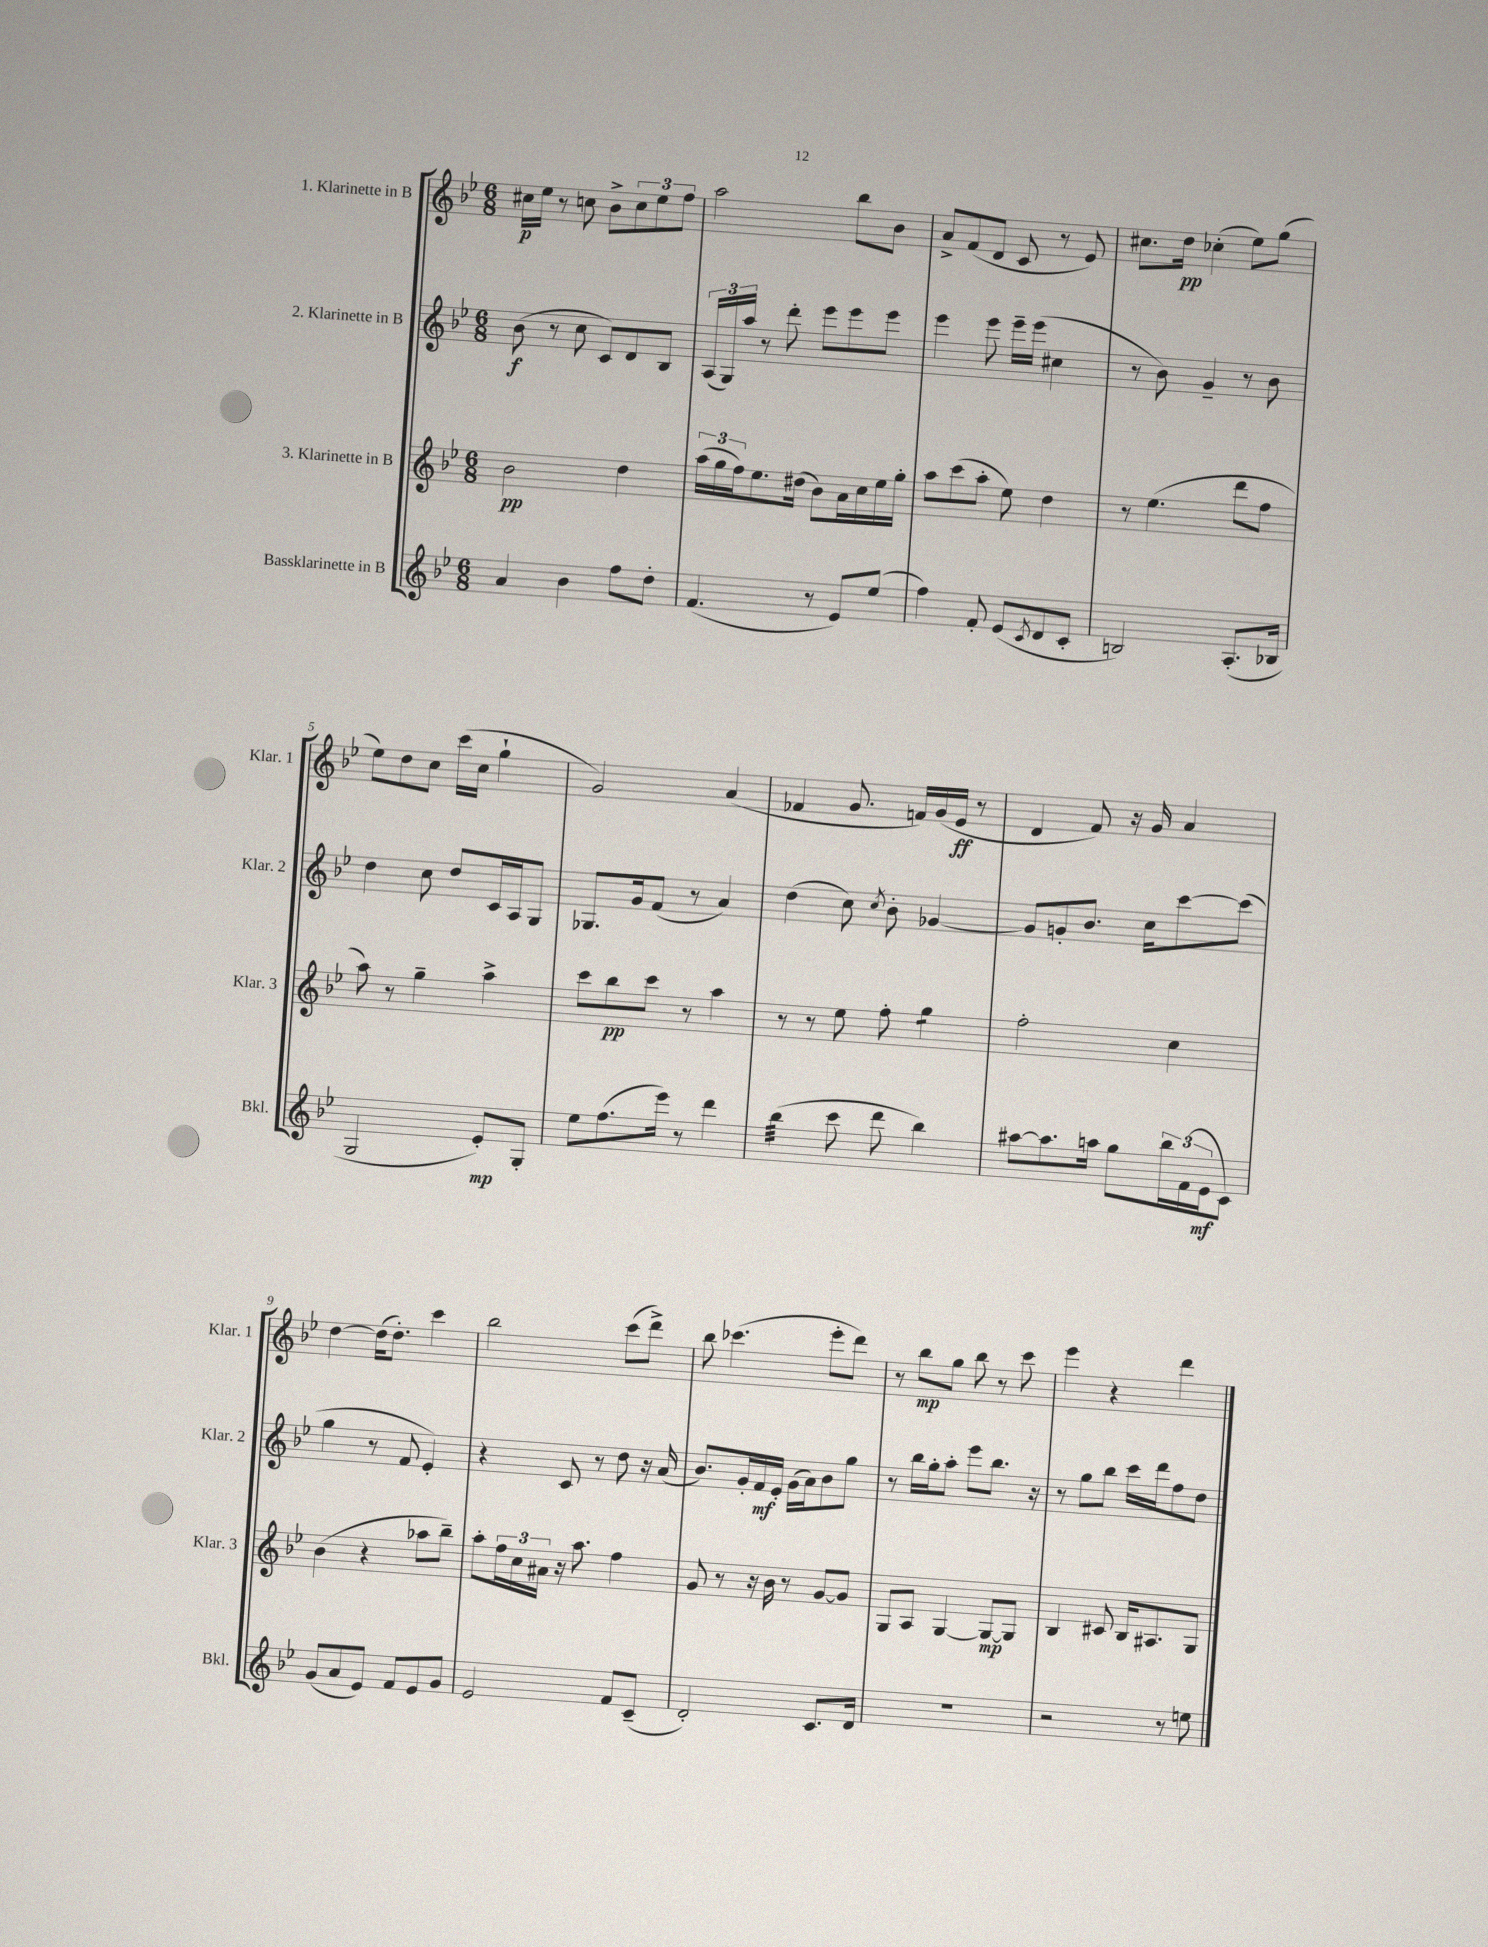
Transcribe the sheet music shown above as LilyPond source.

<<
\new StaffGroup <<
\new Staff = "s0" \with { instrumentName = "1. Klarinette in B" shortInstrumentName = "Klar. 1" } {
    \clef treble \key bes \major \numericTimeSignature \time 6/8
    cis''16\p ees''16 r8 c''8 bes'8-> \tuplet 3/2 { c''8 ees''8 f''8 } |
    a''2 bes''8 bes'8 |
    a'8-> f'8( d'8 c'8 r8 ees'8) |
    cis''8. d''16\pp ces''4-.( ees''8) g''8( |
    ees''8) d''8 c''8 c'''16( c''16 g''4-! |
    g'2) a'4( |
    fes'4 g'8. f'16) g'16( ees'16\ff r8 |
    d'4 f'8) r16 g'16 a'4 |
    d''4~ d''16( d''8.-.) c'''4 |
    bes''2 c'''8( d'''8->) |
    bes''8 ces'''4.( ees'''8-. d'''8) |
    r8 bes''8\mp g''8 bes''8 r8 c'''8 |
    ees'''4 r4 d'''4 \bar "|." |
}
\new Staff = "s1" \with { instrumentName = "2. Klarinette in B" shortInstrumentName = "Klar. 2" } {
    \clef treble \key bes \major \numericTimeSignature \time 6/8
    bes'8\f( r8 c''8 c'8) d'8 bes8 |
    \tuplet 3/2 { a16( g16) a''16 } r8 d'''8-. ees'''8 ees'''8 ees'''8 |
    ees'''4 ees'''8 ees'''16-- ees'''16( cis''4 |
    r8 bes'8) g'4-- r8 bes'8 |
    d''4 c''8 d''8 c'16 a16 g8 |
    ges8. g'16 f'8( r8 a'4) |
    d''4( c''8) \acciaccatura { c''8 } bes'8-. ges'4~ |
    ges'8 g'8-. bes'8. c''16 c'''8~ c'''8( |
    g''4 r8 f'8 ees'4-.) |
    r4 c'8 r8 d''8 r16 a'16( |
    bes'8.) g'16-. f'16\mf ees'16-. g'16( a'16) bes'8 g''8 |
    r8 bes''16 g''16-. a''8-. ees'''8 bes''8. r16 |
    r8 g''8 bes''8 c'''16 d'''16 f''8 d''8 \bar "|." |
}
\new Staff = "s2" \with { instrumentName = "3. Klarinette in B" shortInstrumentName = "Klar. 3" } {
    \clef treble \key bes \major \numericTimeSignature \time 6/8
    bes'2\pp d''4 |
    \tuplet 3/2 { a''16( g''16 f''16) } ees''8. dis''16( bes'8) a'16 c''16 ees''16 g''16-. |
    a''8 c'''8( a''8-. ees''8) d''4 |
    r8 ees''4.( d'''8 f''8 |
    a''8) r8 g''4-- a''4-> |
    c'''8 bes''8\pp c'''8 r8 a''4 |
    r8 r8 ees''8 f''8-. g''4:8 |
    f''2-. c''4 |
    bes'4( r4 aes''8 bes''8--) |
    a''8-. \tuplet 3/2 { f''16 c''16 ais'16 } r16 a''8. f''4 |
    g'8 r8 r16 bes'16 r8 g'8~ g'8 |
    g8 a8 g4~ g8~\mp g8 |
    bes4 cis'8 bes16 ais8. g8 \bar "|." |
}
\new Staff = "s3" \with { instrumentName = "Bassklarinette in B" shortInstrumentName = "Bkl." } {
    \clef treble \key bes \major \numericTimeSignature \time 6/8
    a'4 bes'4 f''8 d''8-. |
    f'4.( r8 ees'8) ees''8( |
    f''4) f'8-. ees'8( \acciaccatura { c'8 } d'8 c'8-. |
    b2) a8.-.( bes16 |
    g2 ees'8-.\mp) g8-. |
    ees''8 f''8.( ees'''16) r8 d'''4 |
    bes''4:32( c'''8 d'''8 bes''4) |
    ais''8~ ais''8. a''16 g''8 \tuplet 3/2 { bes''16 f'16( ees'16\mf } c'8) |
    g'8( a'8 ees'8) f'8 ees'8 g'8 |
    ees'2 f'8 c'8--( |
    d'2-.) c'8. d'16 |
    R2. |
    r2 r8 e''8 \bar "|." |
}
>>
>>
